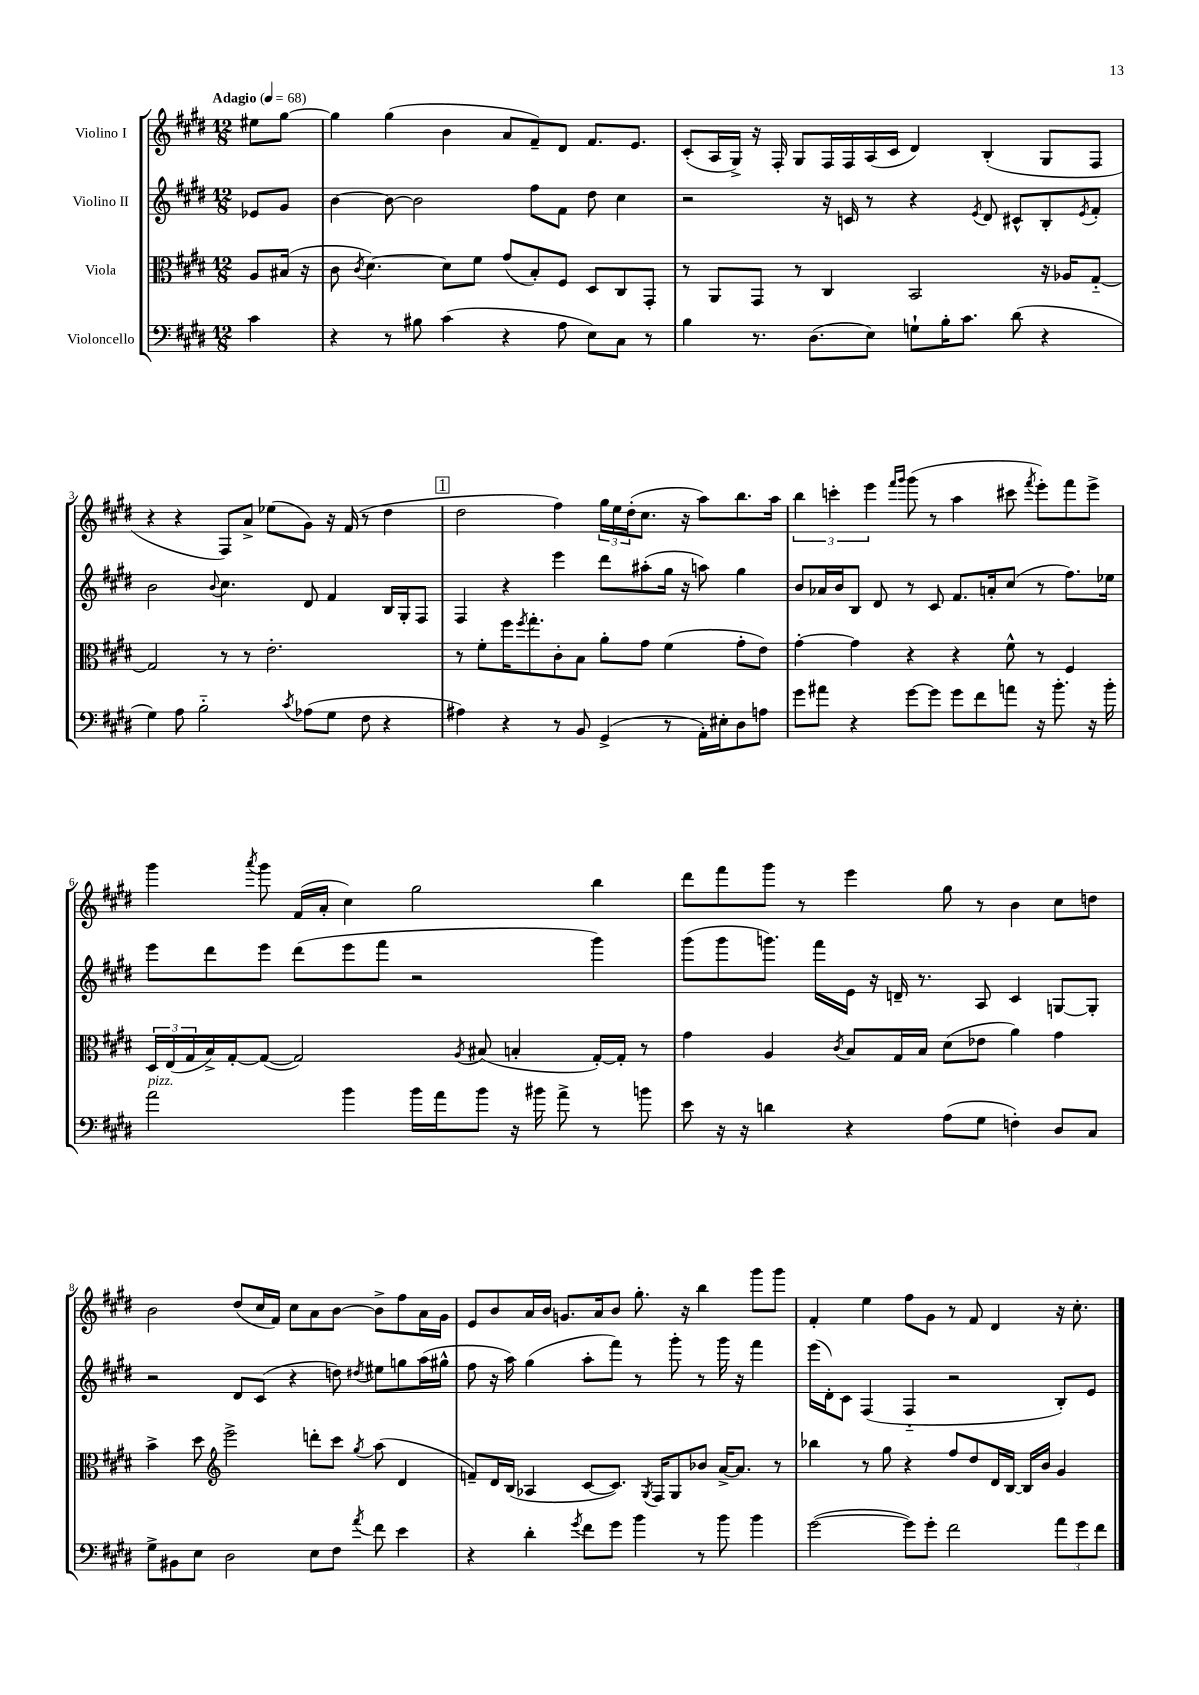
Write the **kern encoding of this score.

**kern	**kern	**kern	**kern
*part4	*part3	*part2	*part1
*staff4	*staff3	*staff2	*staff1
*I"Violoncello	*I"Viola	*I"Violino II	*I"Violino I
*clefF4	*clefC3	*clefG2	*clefG2
*k[f#c#g#d#]	*k[f#c#g#d#]	*k[f#c#g#d#]	*k[f#c#g#d#]
*M12/8	*M12/8	*M12/8	*M12/8
*MM68	*MM68	*MM68	*MM68
=	=	=	=
!	!	!	!LO:TX:a:B:t=Adagio
4c#\	8A/L	8e-X/L	8ee#X\L
.	(16B#X/Jk	8g#/J	[8gg#\J
.	16r	.	.
=1	=1	=1	=1
4r	8c#\	[4b\	4gg#\]
.	8qc#/	.	.
.	[4.d#\)	.	.
8r	.	8b\_	(4gg#\
8B#X\	.	2b\]	.
(4c#\	8d#\L]	.	4b\
.	8f#\J	.	.
4r	(8g#/L	.	8a/L
.	8B'/)	8ff#\L	8f#~/)
8A\	8F#/J	8f#\J	8d#/J
8E\L)	8D#/L	8dd#\	8.f#/L
8C#\J	8C#/	4cc#\	.
.	.	.	8.e/J
8r	8GG#'/J	.	.
=2	=2	=2	=2
4B\	8r	2r	(8c#'/L
.	8AA/L	.	16A/L
.	.	.	16G#^/JJ)
8.r	8GG#/J	.	16r
.	.	.	16F#'/
.	8r	.	8G#/L
(8.D#\L	.	.	.
.	4C#/	16r	16F#/L
.	.	16cn/	16F#/
8E\J)	.	8r	(16A/
.	.	.	16c#/JJ
8Gn`\L	2BB/	4r	4d#/)
16B'\K	.	.	.
8.c#\J	.	.	.
.	.	8qe/	.
.	.	8d#/	(4B'/
(8d#\	.	8c#X^^/L	.
4r	16r	8B'/	8G#/L
.	16A-X/KL	.	.
.	.	8qe/	.
.	[8G#/J	8f#'/J	8F#/J
!!LO:LB:g=z
=3	=3	=3	=3
4G#\)	2G#/]	2b\	4r
8A\	.	.	4r
2B\	.	.	.
.	.	8qqb/	.
.	8r	4.cc#\	8F#/L)
.	8r	.	8a^/J
.	2.e'\	.	(8ee-X\L
8qc#/	.	.	.
(8A-X\L	.	8d#/	8g#\J)
8G#\J	.	4f#/	16r
.	.	.	(16f#/
8F#\	.	.	8r
4r	.	16B/LL	4dd#\
.	.	16G#'/J	.
.	.	8F#/J	.
!!LO:REH:place=s1:t=1
=4	=4	=4	=4
4A#X\)	8r	4F#/	2dd#\
.	8f#'\L	.	.
4r	16ff#\K	4r	.
.	8qff#/	.	.
.	8.gg#'\	.	.
8r	8c#'\	4eee\	4ff#\)
8BB/	8B\J	.	.
(4GG#^/	8a'\L	8ddd#\L	24gg#\LL
.	.	.	24ee\
.	.	.	(24dd#'\J
.	8g#\J	(8aa#X'\	8.cc#\J
8r	(4f#\	16gg#\Jk	.
.	.	16r	16r
16AA'\LL)	.	8aan\)	8aa\L)
16E#X'\J	.	.	.
8D#\	8g#'\L	4gg#\	8.bb\
8An\J	8e\J)	.	.
.	.	.	16aa\Jk
=5	=5	=5	=5
8g#\L	[4g#'\	8b/L	6bb\
8a#X\J	.	16a-X/L	.
.	.	.	6cccn'\
.	.	16b/J	.
4r	4g#\]	8B/J	.
.	.	.	6eee\
.	.	8d#/	.
.	.	.	16qqfff#/LL
.	.	.	16qqggg#/JJ
[8g#\L	4r	8r	(8ggg#\
8g#\J]	.	8c#/	8r
8g#\L	4r	8.f#/L	4aa\
8f#\	.	.	.
.	.	16an'/k	.
8an\J	8f#^^\	(8cc#/J	8ccc#X\
.	.	.	8qfff#/
16r	8r	8r	8eee'\L)
8.b'\	.	.	.
.	4F#/	8.ff#\L)	8fff#\
16r	.	.	8eee^\J
16b'\	.	16ee-X\Jk	.
!!LO:LB:g=z
=6	=6	=6	=6
!LO:TX:a:i:t=pizz.	!	!	!
2a\	24D#/LL	8eee\L	4ggg#\
.	(24E/	.	.
.	24G#/	.	.
.	16B^/)	8ddd#\	.
.	[16G#'/J	.	.
.	.	.	8qaaa/
.	(8G#/J_	8eee\J	8ggg#\
.	2G#/])	(8ddd#\L	(16f#/LL
.	.	.	16a'/JJ
4b\	.	8eee\	4cc#\)
.	.	8fff#\J	.
16b\LL	.	2r	2gg#\
16a\J	.	.	.
.	8qA/	.	.
8b\J	(8B#X/	.	.
16r	4Bn'/	.	.
16b#X\	.	.	.
8a^\	.	.	.
8r	[16G#'/LL)	4ggg#\)	4bb\
.	16G#'/JJ]	.	.
8bn\	8r	.	.
=7	=7	=7	=7
8e\	4g#\	(8ggg#\L	8ddd#\L
16r	.	8ggg#\	8fff#\
16r	.	.	.
4dn\	4A/	8.gggn\J)	8ggg#\J
.	.	.	8r
.	.	16fff#\LL	.
.	8qc#/	.	.
4r	8B/L	16e\JJ	4eee\
.	.	16r	.
.	16G#/L	16dn~/	.
.	16B/JJ	8.r	.
(8A\L	(8d#\L	.	8gg#\
8G#\J	8e-X\J	8A/	8r
4Fn'\)	4a\)	4c#/	4b\
8D#/L	4g#\	[8Gn/L	8cc#\L
8C#/J	.	8G'/J]	8ddn\J
!!LO:LB:g=z
=8	=8	=8	=8
8G#^\L	4b^\	2r	2b\
8BB#X\	.	.	.
8E\J	8dd#\	.	.
*	*clefG2	*	*
2D#\	2eee^\	.	.
.	.	8d#/L	(8dd#/L
.	.	(8c#/J	16cc#/L
.	.	.	16f#/JJ)
.	.	4r	8cc#\L
8E\L	8dddn'\L	.	8a\
8F#\J	8ccc#\J	8ddn\)	[8b\J
8qa/	8qgg#/	8qdd#X/	.
8f#\	(8aa\	8ee#X\L	8b^\L]
4e\	4d#/	8ggn\	8ff#\
.	.	(16aa\L	16a\L
.	.	16gg#X^^\JJ	16g#\JJ
=9	=9	=9	=9
4r	8fn~/L)	8ff#\	8e/L
.	16d#/L	16r	8b/
.	(16B/JJ	16aa\)	.
4d#'\	4A-X/	(4gg#\	16a/L
.	.	.	16b/JJ
.	.	.	8.gn/L
8qg#/	.	.	.
8f#\L	[8c#/L	8aa'\L	.
.	.	.	16a/k
8g#\J	8.c#/J])	8fff#\J)	8b/J
4b\	.	8r	8.gg#'\
.	8qG#/	.	.
.	16F#/KL	.	.
.	8G#/	8ggg#'\	.
.	.	.	16r
8r	8b-X/J	8r	4bb\
8b\	[16a^/KL	16ggg#\	.
.	8.a/J]	16r	.
4b\	.	4fff#\	8ggg#\L
.	8r	.	8ggg#\J
=10	=10	=10	=10
([2g#\	4bb-X\	(16eee\LL	4f#'/
.	.	16d#'\J)	.
.	.	8c#\J	.
.	8r	(4F#/	4ee\
.	8gg#\	.	.
8g#\L])	4r	4F#/	8ff#\L
8g#'\J	.	.	8g#\J
2f#\	8ff#/L	2r	8r
.	8dd#/	.	8f#/
.	16d#/L	.	4d#/
.	[16B/JJ	.	.
.	16B/LL]	.	.
.	16b/JJ	.	.
12a\L	4g#/	8B'/L)	16r
.	.	.	8.cc#'\
12g#\	.	.	.
.	.	8e/J	.
12f#\J	.	.	.
==	==	==	==
*-	*-	*-	*-
